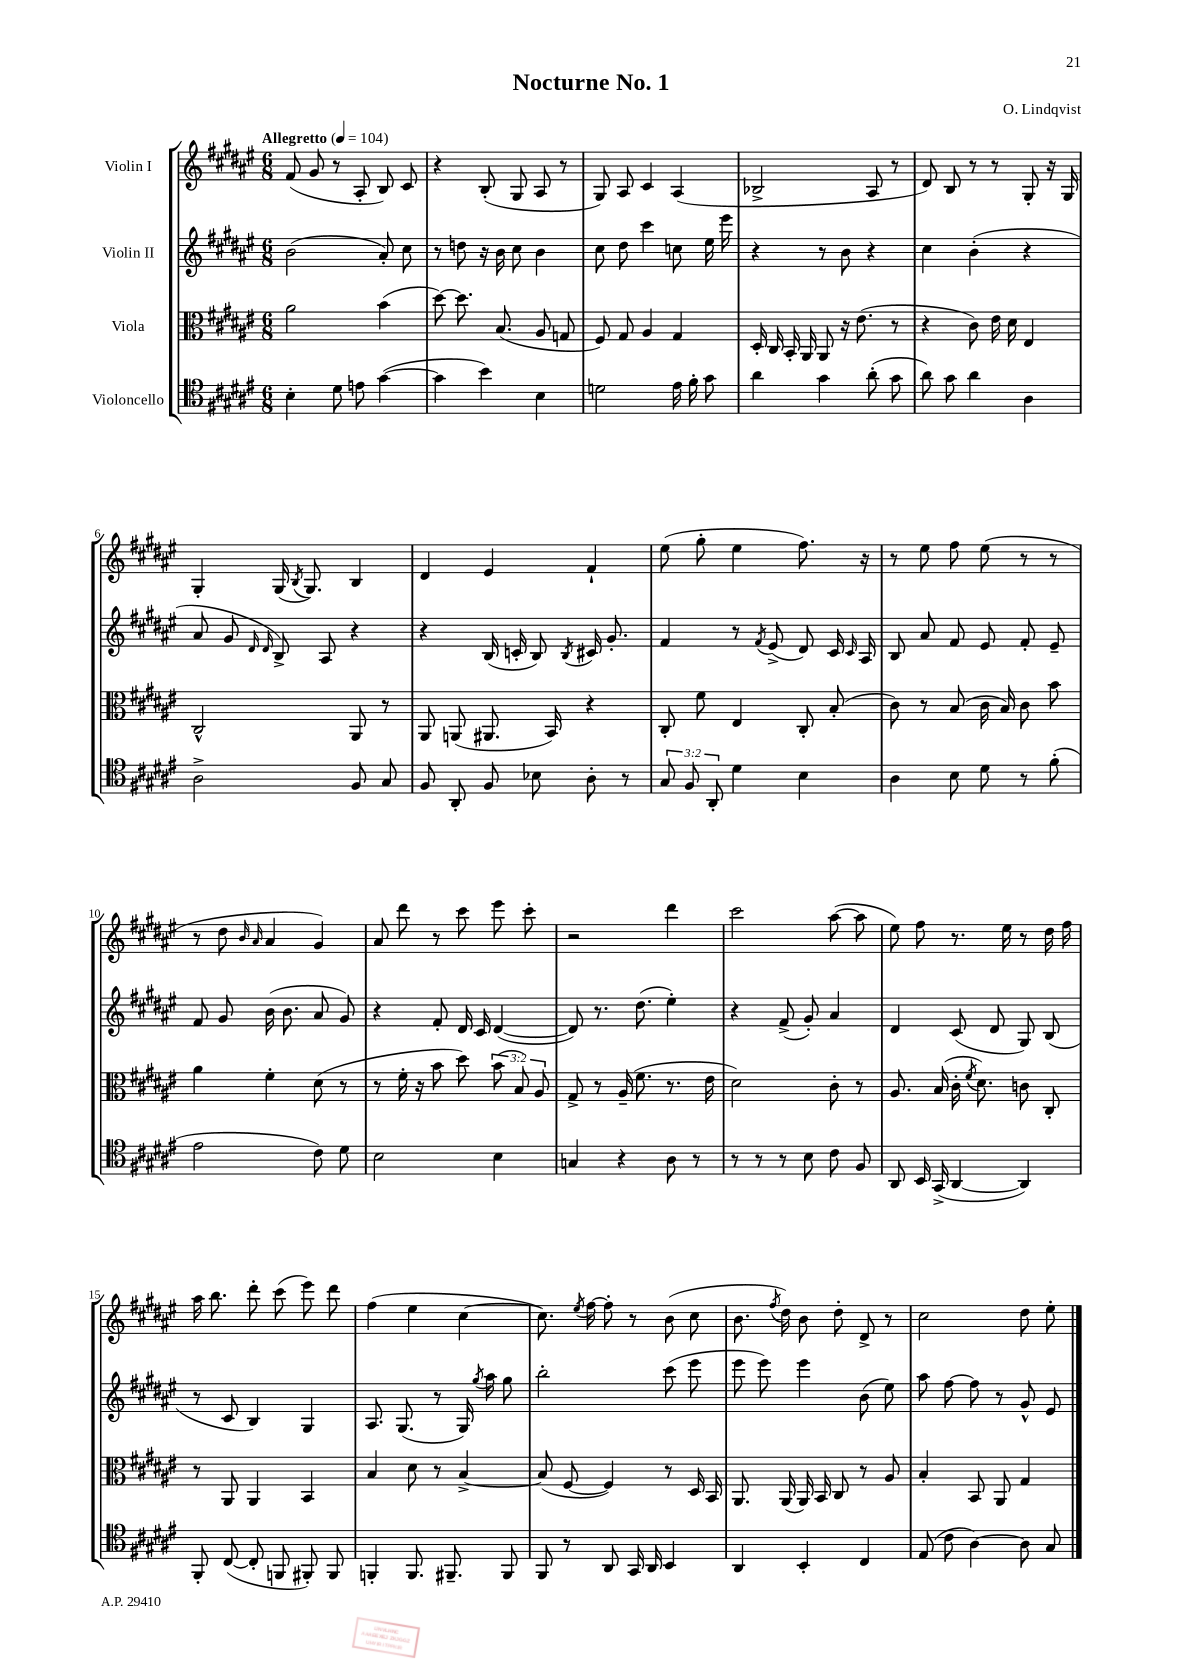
\header { title = "Nocturne No. 1" composer = "O. Lindqvist" }
<<
\new StaffGroup <<
\new Staff = "s0" \with { instrumentName = "Violin I" } {
    \clef treble \key fis \major \numericTimeSignature \time 6/8 \tempo "Allegretto" 4 = 104
    \autoBeamOff fis'8( gis'8 r8 ais8-. b8) cis'8 |
    r4 b8-.( gis8 ais8 r8 |
    gis8) ais8 cis'4 ais4( |
    bes2-> ais8 r8 |
    dis'8) b8 r8 r8 gis8-. r16 gis16 |
    gis4-. gis16( \acciaccatura { b8 } gis8.) b4 |
    dis'4 eis'4 fis'4-! |
    eis''8( gis''8-. eis''4 fis''8.) r16 |
    r8 eis''8 fis''8 eis''8( r8 r8 |
    r8 dis''8 \grace { b'16 ais'16 } ais'4 gis'4) |
    ais'8 dis'''8 r8 cis'''8 eis'''8 cis'''8-. |
    r2 dis'''4 |
    cis'''2 ais''8~( ais''8 |
    eis''8) fis''8 r8. eis''16 r8 dis''16 fis''16 |
    ais''16 b''8. dis'''8-. cis'''8( eis'''8) dis'''8 |
    fis''4( eis''4 cis''4~ |
    cis''8.) \acciaccatura { eis''8 } fis''16~ fis''8-. r8 b'8( cis''8 |
    b'8. \acciaccatura { fis''8 } dis''16) b'8 dis''8-. dis'8-> r8 |
    cis''2 dis''8 eis''8-. \bar "|." |
}
\new Staff = "s1" \with { instrumentName = "Violin II" } {
    \clef treble \key fis \major \numericTimeSignature \time 6/8
    \autoBeamOff b'2( ais'8-.) cis''8 |
    r8 d''8 r16 b'16 cis''8 b'4 |
    cis''8 dis''8 cis'''4 c''8 eis''16 eis'''16 |
    r4 r8 b'8 r4 |
    cis''4 b'4-.( r4 |
    ais'8 gis'8 \grace { dis'16 dis'16 } b8->) ais8 r4 |
    r4 b16( c'16-. b8) \acciaccatura { b8 } cis'16 gis'8.-. |
    fis'4 r8 \acciaccatura { fis'8 } eis'8->( dis'8) cis'16 \grace { cis'16 } ais16 |
    b8 ais'8 fis'8 eis'8 fis'8-. eis'8-- |
    fis'8 gis'8 b'16( b'8. ais'8 gis'8) |
    r4 fis'8-. dis'16 cis'16 dis'4~( |
    dis'8) r8. dis''8.( eis''4-.) |
    r4 fis'8->( gis'8-.) ais'4 |
    dis'4 cis'8( dis'8 gis8) b8( |
    r8 cis'8 b4) gis4 |
    ais8. gis8.( r8 gis16) \acciaccatura { gis''8 } ais''16 gis''8 |
    b''2-. cis'''8( eis'''8 |
    eis'''8 eis'''8) eis'''4 b'8( eis''8) |
    ais''8 fis''8~ fis''8 r8 gis'8-^ eis'8 \bar "|." |
}
\new Staff = "s2" \with { instrumentName = "Viola" } {
    \clef alto \key fis \major \numericTimeSignature \time 6/8 \override Staff.TupletNumber.text = #tuplet-number::calc-fraction-text
    \autoBeamOff ais'2 b'4( |
    dis''8~) dis''8. b8.( ais8 g8 |
    fis8) gis8 ais4 gis4 |
    dis16-. cis16 b,16-. ais,16 ais,8 r16 eis'8.( r8 |
    r4 cis'8) eis'16 dis'16 eis4 |
    cis2-^ ais,8 r8 |
    ais,8 a,8( ais,8. b,16) r4 |
    cis8-. fis'8 eis4 cis8-. b8-.( |
    cis'8) r8 b8( cis'16 b16) cis'8 b'8 |
    ais'4 fis'4-. dis'8( r8 |
    r8 fis'16-. r16 b'8 dis''8) \tuplet 3/2 { b'8( b8) ais8 } |
    gis8-> r8 ais16--( fis'8. r8. eis'16 |
    dis'2) cis'8-. r8 |
    ais8. b16( cis'16-. \acciaccatura { fis'8 } dis'8.) c'8 cis8-. |
    r8 ais,8 ais,4 b,4 |
    b4 dis'8 r8 b4~-> |
    b8( fis8~ fis4) r8 dis16 b,16 |
    ais,8. ais,16( ais,16) b,16 cis8 r8 ais8 |
    b4-. b,8 ais,8 gis4 \bar "|." |
}
\new Staff = "s3" \with { instrumentName = "Violoncello" } {
    \clef tenor \key fis \major \numericTimeSignature \time 6/8 \override Staff.TupletNumber.text = #tuplet-number::calc-fraction-text
    \autoBeamOff b4-. dis'8 e'8 gis'4~( |
    gis'4 b'4) b4 |
    d'2 eis'16 fis'16-. gis'8 |
    ais'4 gis'4 ais'8-.( gis'8 |
    ais'8) gis'8 ais'4 ais4 |
    ais2-> fis8 gis8 |
    fis8 ais,8-. fis8 bes8 ais8-. r8 |
    \tuplet 3/2 { gis8 fis8 ais,8-. } dis'4 b4 |
    ais4 b8 dis'8 r8 fis'8-.( |
    eis'2 cis'8) dis'8 |
    b2 b4 |
    g4 r4 ais8 r8 |
    r8 r8 r8 b8 cis'8 fis8 |
    ais,8 b,16 gis,16->( ais,4~ ais,4) |
    fis,8-. cis8~( cis8-. f,8 fis,8-.) fis,8 |
    f,4-. f,8. fis,8.-- fis,8 |
    fis,8 r8 ais,8 gis,16 ais,16 b,4 |
    ais,4 b,4-. cis4 |
    eis8( cis'8 ais4~) ais8 gis8 \bar "|." |
}
>>
>>
